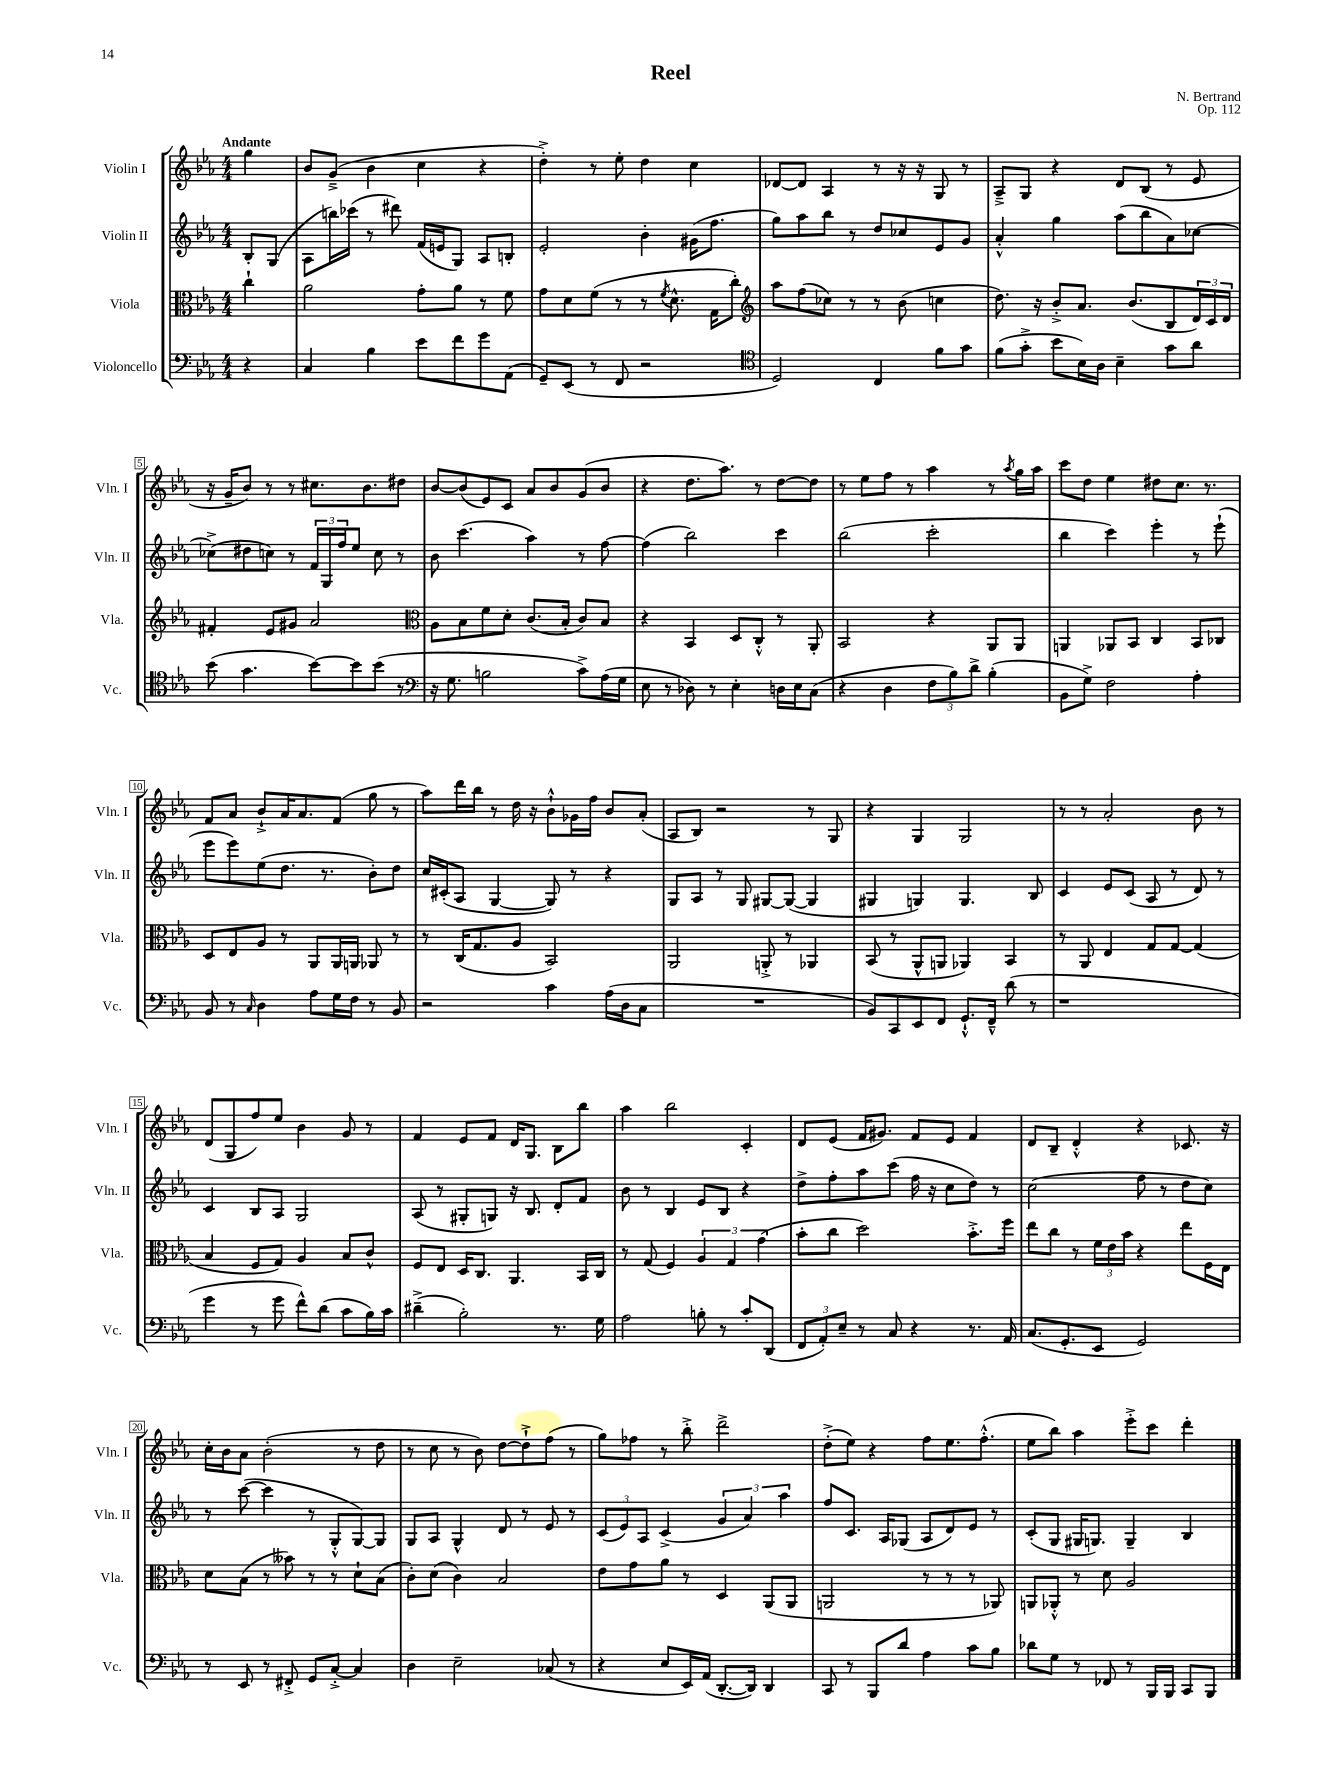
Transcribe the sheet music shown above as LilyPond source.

\header { title = "Reel" composer = "N. Bertrand" opus = "Op. 112" }
<<
\new StaffGroup <<
\new Staff = "s0" \with { instrumentName = "Violin I" shortInstrumentName = "Vln. I" } {
    \clef treble \key ees \major \numericTimeSignature \time 4/4 \partial 4 \tempo "Andante"
    g''4 |
    bes'8 g'8--->( bes'4 c''4 r4 |
    d''4-.->) r8 ees''8-. d''4 c''4 |
    des'8~ des'8 aes4 r8 r16 r16 g8 r8 |
    aes8---> g8 r4 d'8 bes8( r8 ees'8 |
    r16 g'16-- bes'8) r8 r8 cis''8. bes'8. dis''8 |
    bes'8~ bes'8( ees'8) c'8 aes'8 bes'8 g'8( bes'8 |
    r4 d''8. aes''8.) r8 d''8~ d''8 |
    r8 ees''8 f''8 r8 aes''4 r8 \acciaccatura { aes''8 } g''16 aes''16 |
    c'''8 d''8 ees''4 dis''8 c''8. r8. |
    f'8 aes'8 bes'8-!-> aes'16 aes'8. f'8( g''8 r8 |
    aes''8) d'''16 bes''16 r8 d''16 r16 bes'8-!-^ ges'16 f''16 bes'8 aes'8-.( |
    aes8 bes8) r2 r8 g8 |
    r4 g4 g2 |
    r8 r8 aes'2-. bes'8 r8 |
    d'8( g8 f''8) ees''8 bes'4 g'8 r8 |
    f'4 ees'8 f'8 d'16 g8. bes8 bes''8 |
    aes''4 bes''2 c'4-. |
    d'8 ees'8( f'16 gis'8.) f'8 ees'8 f'4 |
    d'8 bes8-- d'4-.-^ r4 ces'8. r16 |
    c''16-. bes'16 aes'8 bes'2-.( r8 d''8 |
    r8 c''8 r8 bes'8) d''8~ d''8-!-> f''8( r8 |
    g''8) fes''8 r8 bes''8-.-> d'''2-> |
    d''8-.->( ees''8) r4 f''8 ees''8. f''8.-.-^( |
    ees''8 bes''8) aes''4 ees'''8-.-> c'''8 d'''4-. \bar "|." |
}
\new Staff = "s1" \with { instrumentName = "Violin II" shortInstrumentName = "Vln. II" } {
    \clef treble \key ees \major \numericTimeSignature \time 4/4 \partial 4
    bes8-. g8( |
    aes8 b''16) ces'''16( r8 dis'''8) f'16( e'16 g8) aes8 b8-. |
    ees'2-. bes'4-. gis'16( f''8. |
    g''8) aes''8 bes''8 r8 d''8 ces''8 ees'8 g'8 |
    aes'4-.-^ g''4 aes''8( bes''8 aes'8) ces''8~ |
    ces''8->( dis''8 c''8) r8 \tuplet 3/2 { f'16 g16 f''16 } ees''8 c''8 r8 |
    bes'8 c'''4.( aes''4) r8 f''8~ |
    f''4( bes''2) c'''4 |
    bes''2( c'''2-. |
    bes''4 c'''4) ees'''4-. r8 ees'''8-!( |
    ees'''8 ees'''8) ees''8( d''8. r8. bes'8-.) d''8 |
    c''16 cis'16-.( aes8 g4~ g8) r8 r4 |
    g8 aes8 r8 g8 gis8~ gis8~( gis4 |
    gis4 g4) g4. bes8 |
    c'4 ees'8 c'8( aes8 r8 d'8) r8 |
    c'4 bes8 aes8 g2 |
    aes8( r8 gis8-. g8) r16 bes8. d'8-. f'8 |
    bes'8 r8 bes4 ees'8 bes8 r4 |
    d''8-> f''8-. aes''8 c'''8( f''16 r16 c''8 d''8) r8 |
    c''2( f''8 r8 d''8 c''8) |
    r8 c'''8~( c'''4 r8 g8-.-^ g8~) g8 |
    g8 aes8 g4-^ d'8 r8 ees'8 r8 |
    \tuplet 3/2 { c'8( ees'8) aes8 } c'4->( \tuplet 3/2 { g'4 aes'4) aes''4 } |
    f''8 c'8. aes16 ges8( aes8 d'8) ees'8 r8 |
    c'8-.( g8 gis16 g8.) g4-- bes4 \bar "|." |
}
\new Staff = "s2" \with { instrumentName = "Viola" shortInstrumentName = "Vla." } {
    \clef alto \key ees \major \numericTimeSignature \time 4/4 \partial 4
    c''4-! |
    aes'2 g'8-. aes'8 r8 f'8 |
    g'8 d'8 f'8( r8 r8 \acciaccatura { f'8 } d'8.-^ g16 c''8-.) |
    \clef treble aes''8 f''8( ces''8) r8 r8 bes'8( c''4 |
    d''8.) r16 bes'8-.-> aes'8. bes'8.( bes8 \tuplet 3/2 { d'16) c'16 d'16 } |
    fis'4-. ees'8 gis'8 aes'2 |
    \clef alto aes8 bes8 f'8 d'8-. c'8.( bes16-. c'8) bes8 |
    r4 bes,4 d8 c8-.-^ r8 aes,8-. |
    bes,2 r4 aes,8 aes,8 |
    a,4 aes,8 bes,8 c4 bes,8 ces8 |
    d8 ees8 aes8 r8 aes,8 aes,16 a,16 aes,8 r8 |
    r8 c16( g8. aes8 bes,2) |
    aes,2 a,8-.-> r8 aes,4 |
    bes,8( r8 aes,8-^ a,8 aes,4) bes,4 |
    r8 aes,8 ees4 g8 g8~ g4( |
    bes4 f8 g8) aes4 bes8 c'8-^ |
    f8 ees8 d16 c8. aes,4. bes,16 c16 |
    r8 g8( f4) \tuplet 3/2 { aes4 g4 g'4( } |
    bes'8-. c''8 d''2) bes'8.-.-> f''16 |
    ees''8 c''8 r8 \tuplet 3/2 { f'16 ees'16 bes'16 } r4 ees''8 f16 ees16 |
    d'8 bes8( r8 beses'8) r8 r8 d'8-! bes8( |
    c'8-.) d'8( c'4) bes2 |
    ees'8 g'8 aes'8 r8 d4 aes,8( aes,8 |
    a,2 r8 r8 r8 aes,8) |
    a,8 aes,8-.-^ r8 d'8 aes2 \bar "|." |
}
\new Staff = "s3" \with { instrumentName = "Violoncello" shortInstrumentName = "Vc." } {
    \clef bass \key ees \major \numericTimeSignature \time 4/4 \partial 4
    r4 |
    c4 bes4 ees'8 f'8 g'8 aes,8( |
    g,8--) ees,8( r8 f,8 r2 |
    \clef tenor d2) c4 f'8 g'8 |
    f'8( g'8-.-> bes'8 bes16) aes16 bes4-- g'8 aes'8 |
    bes'8( g'4. bes'8~) bes'8 bes'8( r8 |
    \clef bass r16 g8. b2 c'8->) aes16( g16 |
    ees8 r8 des8) r8 ees4-. d16 ees16 c8( |
    r4 d4 \tuplet 3/2 { f8 bes8) d'8-> } bes4-.( |
    bes,8 g8->) f2 aes4-. |
    bes,8 r8 \grace { c16 } d4 aes8 g16 f16 r8 bes,8 |
    r2 c'4 aes16( d16 c8 |
    R1 |
    bes,8) c,8 ees,8 f,8 g,8.-!-^ f,16---^ d'8( r8 |
    r1 |
    g'4 r8 g'8 f'8-^) d'8( c'8 bes16) c'16 |
    dis'4--->( bes2-.) r8. g16 |
    aes2 b8-. r8 c'8-. d,8( |
    \tuplet 3/2 { f,8 aes,8-.) ees8-- } r8 c8 r4 r8. aes,16 |
    c8.( g,8.-. ees,8 g,2) |
    r8 ees,8 r8 fis,8-.-> g,8 c8~-.-> c4 |
    d4 ees2-- ces8( r8 |
    r4 ees8 ees,16) aes,16( d,8.~-. d,16) d,4 |
    c,8 r8 bes,,8 d'8 aes4 c'8 bes8 |
    des'8 g8 r8 fes,8 r8 bes,,16 bes,,16 c,8 bes,,8 \bar "|." |
}
>>
>>
\layout { \context { \Score \override BarNumber.stencil = #(make-stencil-boxer 0.1 0.3 ly:text-interface::print) } }
